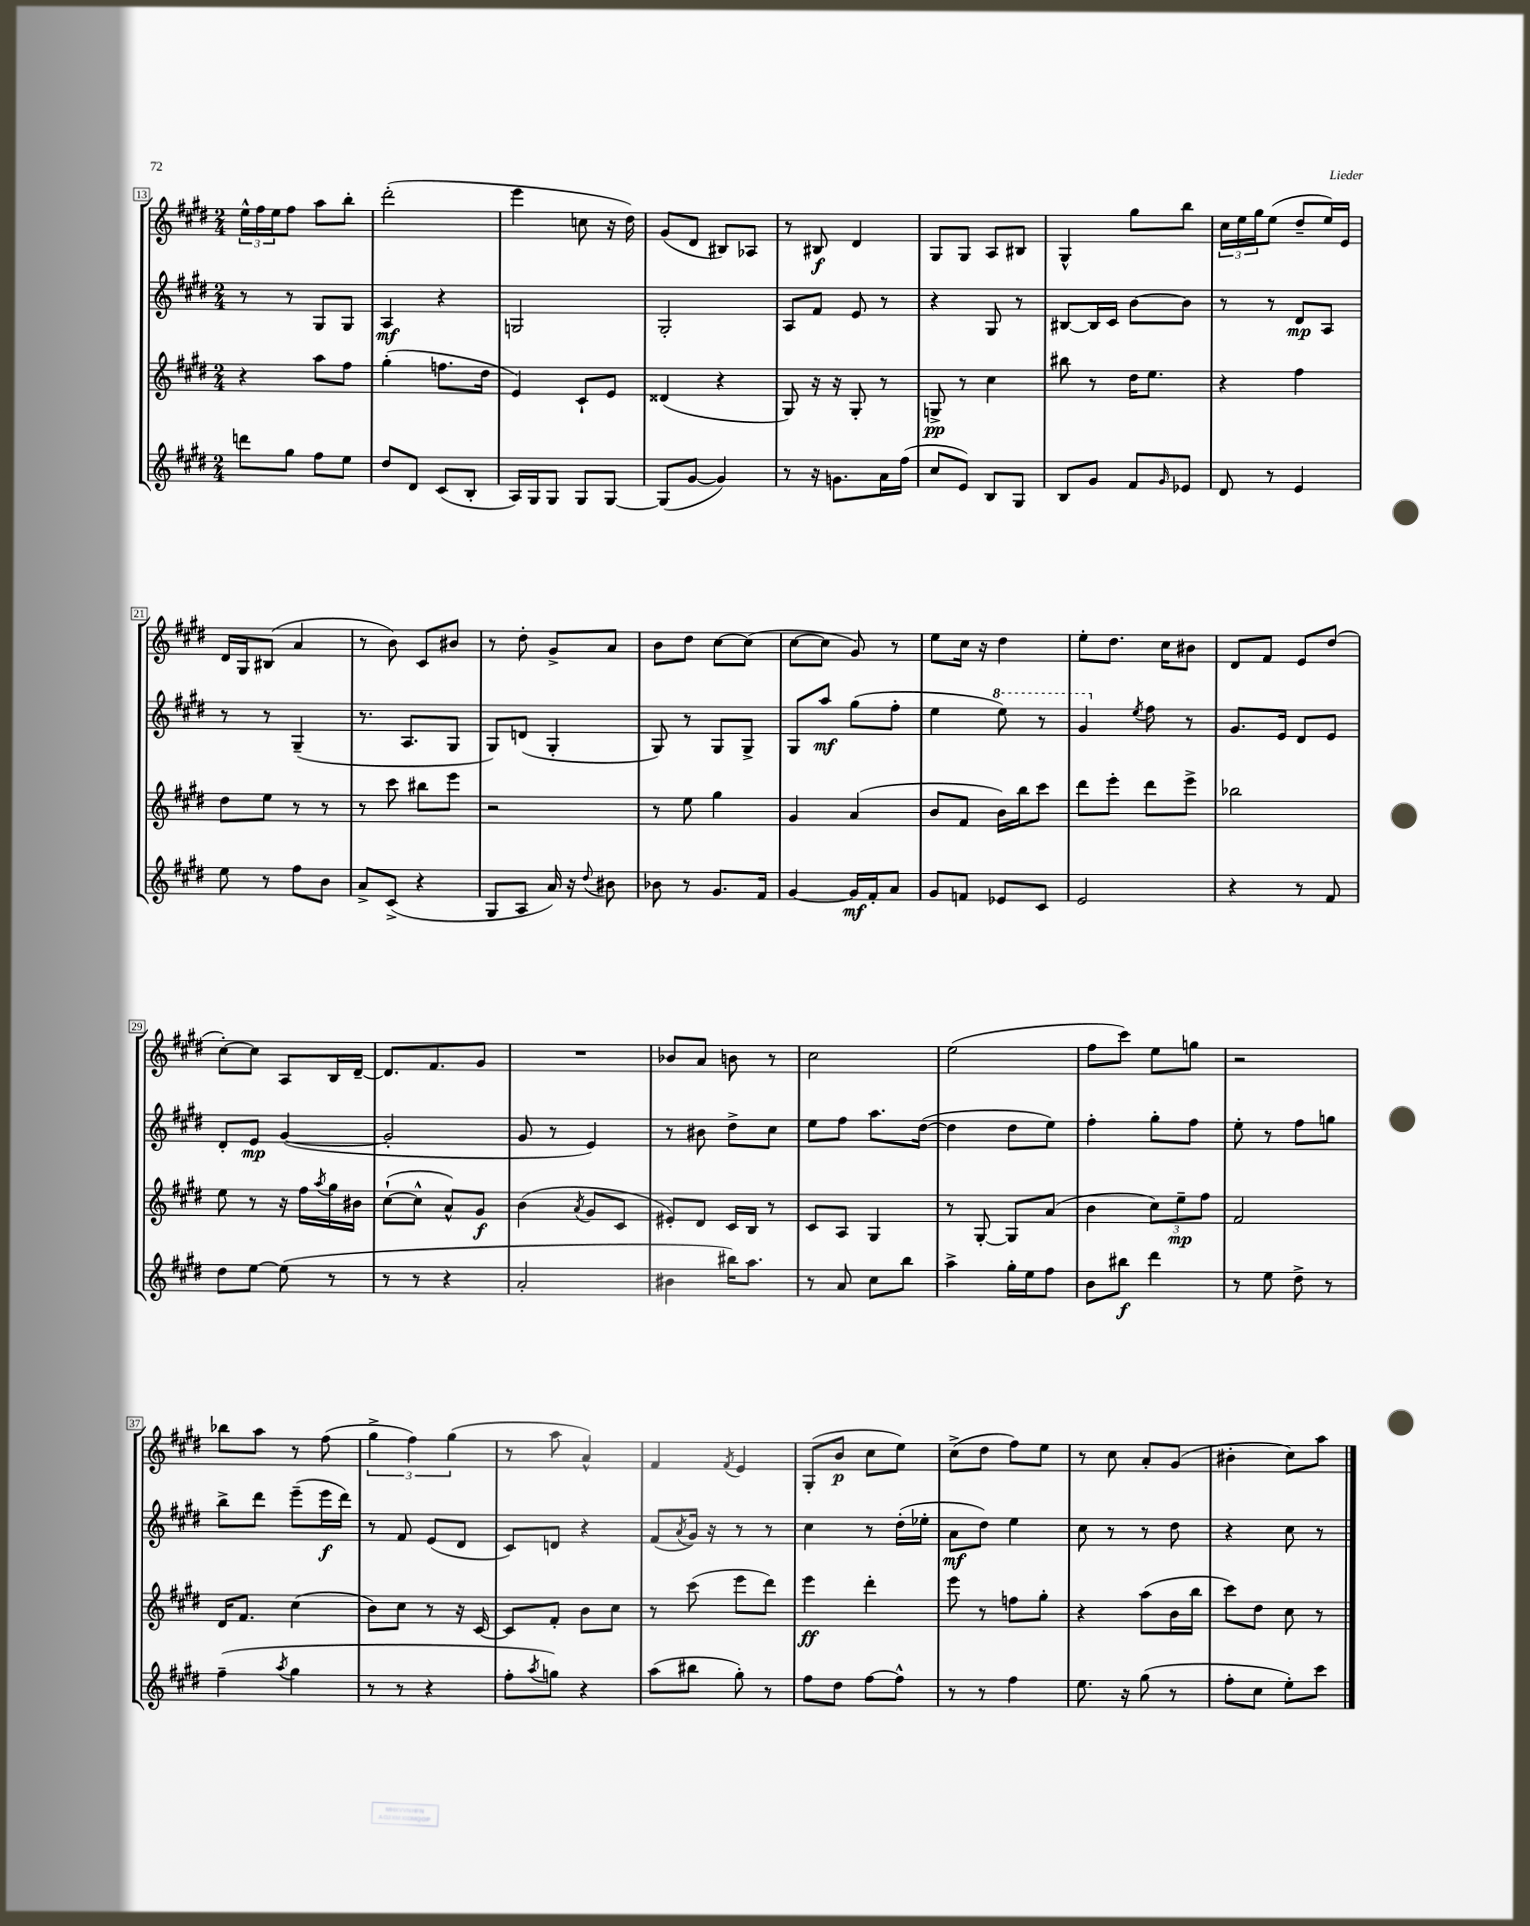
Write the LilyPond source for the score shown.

<<
\new StaffGroup <<
\new Staff = "s0" {
    \clef treble \key e \major \numericTimeSignature \time 2/4
    \tuplet 3/2 { e''16-^ fis''16 e''16 } fis''8 a''8 b''8-. |
    dis'''2-.( |
    e'''4 c''8 r16 dis''16) |
    gis'8( dis'8 bis8) aes8 |
    r8 bis8\f dis'4 |
    gis8 gis8 a8 bis8 |
    gis4-^ gis''8 b''8 |
    \tuplet 3/2 { cis''16 e''16 gis''16 } e''8( dis''8-- e''16) e'16 |
    dis'16 gis16 bis8( a'4 |
    r8 b'8) cis'8 bis'8 |
    r8 dis''8-. gis'8-> a'8 |
    b'8 dis''8 cis''8~ cis''8( |
    cis''8~ cis''8 gis'8) r8 |
    e''8 cis''16 r16 dis''4 |
    e''8-. dis''8. cis''16 bis'8 |
    dis'8 fis'8 e'8 dis''8( |
    cis''8~-.) cis''8 a8 b16 dis'16~-- |
    dis'8. fis'8. gis'8 |
    R2 |
    bes'8 a'8 b'8 r8 |
    cis''2 |
    e''2( |
    fis''8 cis'''8) e''8 g''8 |
    r2 |
    bes''8 a''8 r8 fis''8( |
    \tuplet 3/2 { gis''4-> fis''4) gis''4( } |
    r8 a''8 a'4-^) |
    fis'4 \acciaccatura { fis'8 } e'4 |
    gis8-.( b'8\p cis''8 e''8) |
    cis''8->( dis''8 fis''8) e''8 |
    r8 cis''8 a'8-. gis'8( |
    bis'4-. cis''8) a''8 \bar "|." |
}
\new Staff = "s1" {
    \clef treble \key e \major \numericTimeSignature \time 2/4
    r8 r8 gis8 gis8 |
    a4\mf r4 |
    g2 |
    gis2-. |
    a8 fis'8 e'8 r8 |
    r4 gis8 r8 |
    bis8~ bis16 cis'16 b'8~ b'8 |
    r8 r8 dis'8\mp a8 |
    r8 r8 gis4--( |
    r8. a8. gis8 |
    gis8) d'8( gis4-. |
    gis8) r8 gis8 gis8-> |
    gis8 a''8\mf gis''8( fis''8-. |
    e''4 \ottava #1 e'''8) r8 |
    gis''4 \ottava #0 \acciaccatura { e''8 } fis''8 r8 |
    gis'8. e'16 dis'8 e'8 |
    dis'8-. e'8\mp gis'4~( |
    gis'2-. |
    gis'8 r8 e'4) |
    r8 bis'8 dis''8-> cis''8 |
    e''8 fis''8 a''8. dis''16~( |
    dis''4 dis''8 e''8) |
    fis''4-. gis''8-. fis''8 |
    e''8-. r8 fis''8 g''8 |
    b''8-> dis'''8 e'''8--( e'''16\f dis'''16) |
    r8 fis'8 e'8( dis'8 |
    cis'8) d'8 r4 |
    fis'8( \acciaccatura { a'8 } gis'16) r16 r8 r8 |
    cis''4 r8 dis''16-.( ees''16-. |
    a'8\mf dis''8) e''4 |
    cis''8 r8 r8 dis''8 |
    r4 cis''8 r8 \bar "|." |
}
\new Staff = "s2" {
    \clef treble \key e \major \numericTimeSignature \time 2/4
    r4 a''8 fis''8 |
    gis''4-.( f''8. dis''16 |
    e'4) cis'8-! e'8 |
    disis'4( r4 |
    gis8) r16 r16 gis8-. r8 |
    g8->\pp r8 cis''4 |
    bis''8 r8 dis''16 e''8. |
    r4 fis''4 |
    dis''8 e''8 r8 r8 |
    r8 cis'''8 bis''8 e'''8 |
    r2 |
    r8 e''8 gis''4 |
    gis'4 a'4( |
    b'8 fis'8 b'16) b''16 cis'''8 |
    dis'''8 e'''8-. dis'''8 e'''8-> |
    bes''2 |
    e''8 r8 r16 fis''16 \acciaccatura { a''8 } gis''16 bis'16 |
    cis''8~-!( cis''8-^ a'8-^) gis'8\f |
    b'4( \acciaccatura { a'8 } gis'8 cis'8 |
    eis'8-.) dis'8 cis'16 b16 r8 |
    cis'8 a8 gis4 |
    r8 gis8~-. gis8 a'8( |
    b'4 \tuplet 3/2 { cis''8) e''8--\mp fis''8 } |
    fis'2 |
    dis'16 fis'8. cis''4( |
    b'8) cis''8 r8 r16 cis'16~ |
    cis'8 fis'8-. b'8 cis''8 |
    r8 cis'''8( e'''8 dis'''8) |
    e'''4\ff dis'''4-. |
    e'''8 r8 f''8 gis''8-. |
    r4 a''8( b'16 b''16 |
    cis'''8) dis''8 cis''8 r8 \bar "|." |
}
\new Staff = "s3" {
    \clef treble \key e \major \numericTimeSignature \time 2/4
    d'''8 gis''8 fis''8 e''8 |
    dis''8 dis'8 cis'8( b8-. |
    a16) gis16 gis8 gis8 gis8~ |
    gis8( gis'8~ gis'4) |
    r8 r16 g'8. a'16 fis''16( |
    cis''8 e'8) b8 gis8 |
    b8 gis'8 fis'8 \grace { gis'16 } ees'8 |
    dis'8 r8 e'4 |
    e''8 r8 fis''8 b'8 |
    a'8-> cis'8->( r4 |
    gis8 a8 a'16) r16 \appoggiatura { dis''8 } bis'8 |
    bes'8 r8 gis'8. fis'16 |
    gis'4~ gis'16\mf fis'16-. a'8 |
    gis'8 f'8 ees'8 cis'8 |
    e'2 |
    r4 r8 fis'8 |
    dis''8 e''8~ e''8( r8 |
    r8 r8 r4 |
    a'2-. |
    bis'4 bis''16) a''8. |
    r8 a'8 cis''8 b''8 |
    a''4-> gis''16-. e''16 fis''8 |
    b'8 bis''8\f dis'''4 |
    r8 e''8 dis''8-> r8 |
    fis''4--( \acciaccatura { a''8 } gis''4 |
    r8 r8 r4 |
    fis''8-. \acciaccatura { a''8 } g''8) r4 |
    a''8( bis''8 gis''8-.) r8 |
    fis''8 dis''8 fis''8~ fis''8-^ |
    r8 r8 fis''4 |
    e''8. r16 gis''8( r8 |
    fis''8-. cis''8 e''8-.) cis'''8 \bar "|." |
}
>>
>>
\layout { \context { \Score currentBarNumber = #13 \override BarNumber.stencil = #(make-stencil-boxer 0.1 0.3 ly:text-interface::print) } }
